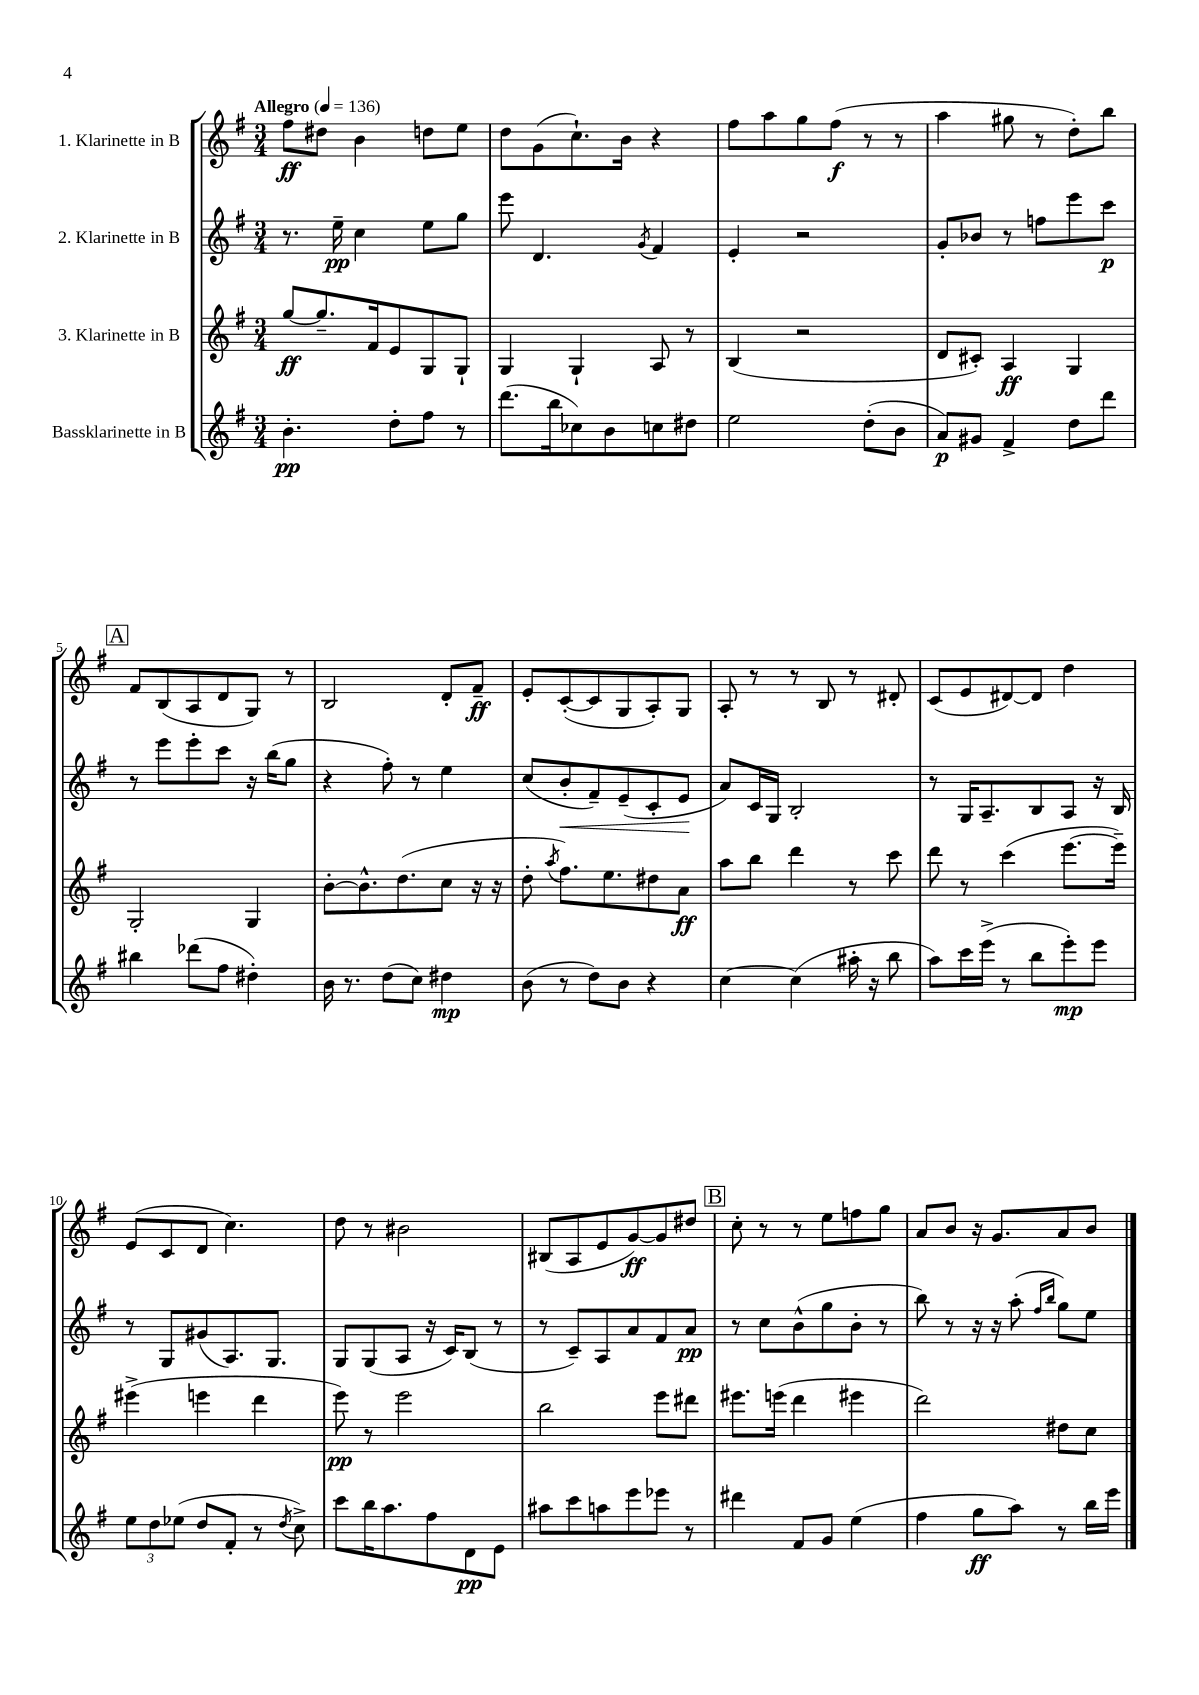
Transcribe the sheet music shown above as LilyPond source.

<<
\new StaffGroup <<
\new Staff = "s0" \with { instrumentName = "1. Klarinette in B" } {
    \clef treble \key g \major \numericTimeSignature \time 3/4 \tempo "Allegro" 4 = 136
    \autoBeamOff fis''8[\ff dis''8] b'4 d''8[ e''8] |
    d''8[ g'8( c''8.-!) b'16] r4 |
    fis''8[ a''8 g''8 fis''8]\f( r8 r8 |
    a''4 gis''8 r8 d''8[-.) b''8] |
    \mark \markup { \box "A" } fis'8[ b8( a8 d'8 g8]) r8 |
    b2 d'8[-. fis'8]--\ff |
    e'8[-. c'8~-.( c'8 g8 a8-.) g8] |
    a8-. r8 r8 b8 r8 dis'8-. |
    c'8[( e'8 dis'8~) dis'8] d''4 |
    e'8[( c'8 d'8] c''4.) |
    d''8 r8 bis'2 |
    bis8[( a8 e'8 g'8~\ff) g'8 dis''8] |
    \mark \markup { \box "B" } c''8-. r8 r8 e''8[ f''8 g''8] |
    a'8[ b'8] r16 g'8.[ a'8 b'8] \bar "|." |
}
\new Staff = "s1" \with { instrumentName = "2. Klarinette in B" } {
    \clef treble \key g \major \numericTimeSignature \time 3/4
    \autoBeamOff r8. e''16--\pp c''4 e''8[ g''8] |
    e'''8 d'4. \acciaccatura { g'8 } fis'4 |
    e'4-. r2 |
    g'8[-. bes'8] r8 f''8[ e'''8 c'''8]\p |
    \mark \markup { \box "A" } r8 e'''8[ e'''8-. c'''8] r16 b''16[( g''8] |
    r4 fis''8-.) r8 e''4 |
    c''8[( b'8-.\< fis'8--) e'8--( c'8-. e'8]\! |
    a'8[) c'16 g16] b2-. |
    r8 g16[ a8.-- b8 a8] r16 b16 |
    r8 g8[ gis'8( a8.) g8.] |
    g8[ g8( a8] r16 c'16[) b8]( r8 |
    r8 c'8[--) a8 a'8 fis'8 a'8]\pp |
    \mark \markup { \box "B" } r8 c''8[ b'8-^( g''8 b'8]-. r8 |
    b''8) r8 r16 r16 a''8-.( \grace { fis''16[ b''16] } g''8[) e''8] \bar "|." |
}
\new Staff = "s2" \with { instrumentName = "3. Klarinette in B" } {
    \clef treble \key g \major \numericTimeSignature \time 3/4
    \autoBeamOff g''8[~\ff g''8.-- fis'16 e'8 g8 g8]-! |
    g4 g4-! a8 r8 |
    b4( r2 |
    d'8[ cis'8]-.) a4\ff g4 |
    \mark \markup { \box "A" } g2-. g4 |
    b'8[~-. b'8.-^ d''8.( c''8] r16 r16 |
    d''8-. \acciaccatura { a''8 } fis''8.[) e''8. dis''8 a'8]\ff |
    a''8[ b''8] d'''4 r8 c'''8 |
    d'''8 r8 c'''4( e'''8.[~ e'''16]--) |
    eis'''4->( e'''4 d'''4 |
    e'''8\pp) r8 e'''2 |
    b''2 e'''8[ dis'''8] |
    \mark \markup { \box "B" } eis'''8.[ e'''16]( d'''4 eis'''4 |
    d'''2) dis''8[ c''8] \bar "|." |
}
\new Staff = "s3" \with { instrumentName = "Bassklarinette in B" } {
    \clef treble \key g \major \numericTimeSignature \time 3/4
    \autoBeamOff b'4.-.\pp d''8[-. fis''8] r8 |
    d'''8.[( b''16 ces''8) b'8 c''8 dis''8] |
    e''2 d''8[-.( b'8] |
    a'8[\p) gis'8] fis'4-> d''8[ d'''8] |
    \mark \markup { \box "A" } bis''4 des'''8[( fis''8] dis''4-.) |
    b'16 r8. d''8[( c''8]) dis''4\mp |
    b'8( r8 d''8[) b'8] r4 |
    c''4~ c''4( ais''16-. r16 b''8 |
    a''8[) c'''16 e'''16]->( r8 b''8[ e'''8-.\mp) e'''8] |
    \tuplet 3/2 { e''8[ d''8 ees''8]( } d''8[ fis'8]-. r8 \acciaccatura { d''8 } c''8->) |
    c'''8[ b''16 a''8. fis''8 d'8\pp e'8] |
    ais''8[ c'''8 a''8 e'''8 ees'''8] r8 |
    \mark \markup { \box "B" } dis'''4 fis'8[ g'8] e''4( |
    fis''4 g''8[\ff a''8]) r8 b''16[ e'''16] \bar "|." |
}
>>
>>
